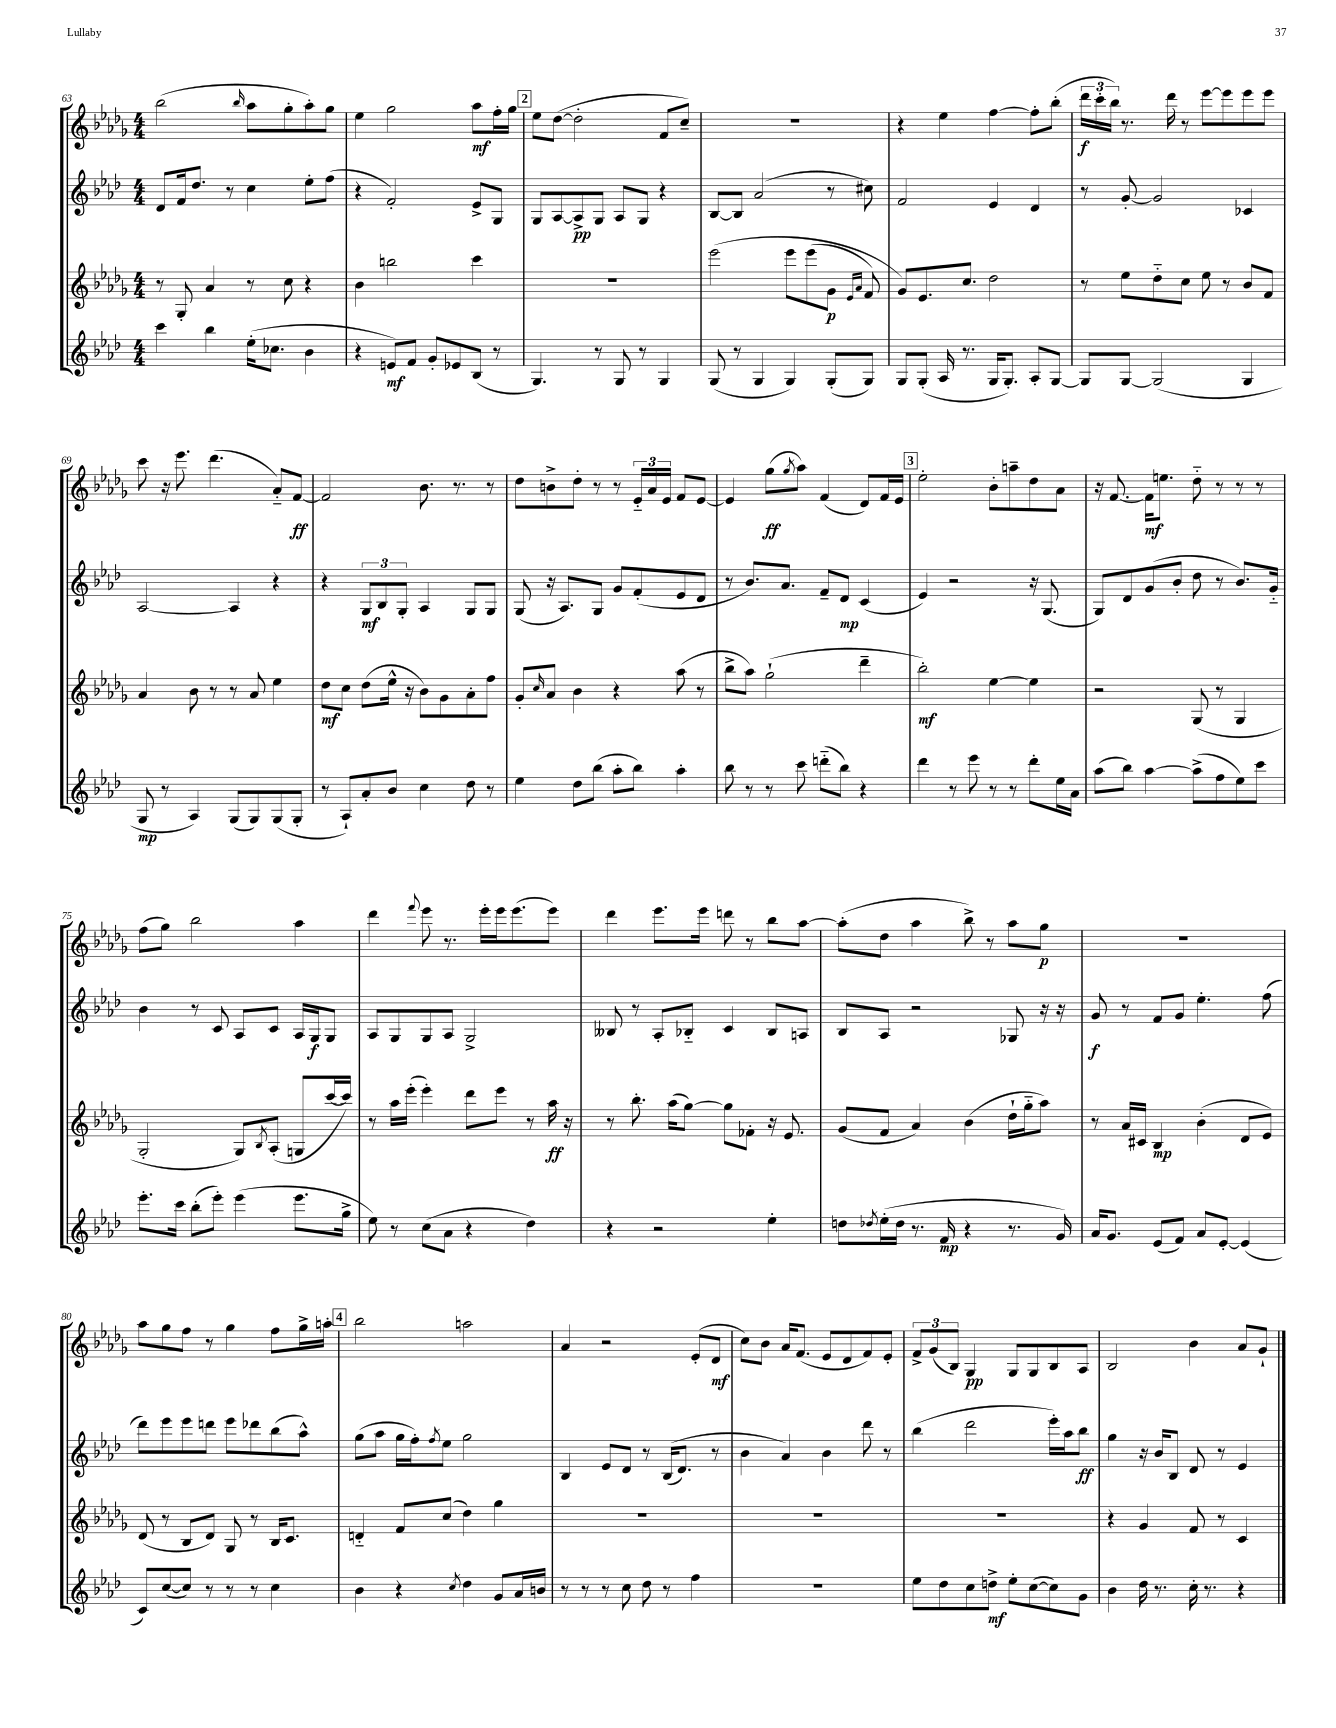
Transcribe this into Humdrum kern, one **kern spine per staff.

**kern	**kern	**kern	**kern
*staff4	*staff3	*staff2	*staff1
*clefG2	*clefG2	*clefG2	*clefG2
*k[b-e-a-d-]	*k[b-e-a-d-g-]	*k[b-e-a-d-]	*k[b-e-a-d-g-]
*M4/4	*M4/4	*M4/4	*M4/4
4ccc	8r	8d-	(2bb-
.	8G-'	16f	.
.	.	8.dd-	.
4bb-	4a-	.	.
.	.	8r	.
.	.	.	16qqbb-
(16ee-'	8r	4cc	8aa-
8.cc-	.	.	.
.	8cc	.	8gg-'
4b-	4r	8ee-'	8aa-')
.	.	(8ff	8gg-
=	=	=	=
4r	4b-	4r	4ee-
8e)	2bb	2f')	2gg-
8f	.	.	.
8g'	.	.	.
8e-	.	.	.
(8B-	4ccc	8e-^	8aa-
8r	.	8G	16ff'
.	.	.	16gg-
=	=	=	=
4.G)	1r	8G	8ee-
.	.	[8A-	([8dd-
.	.	8A-^]	2dd-']
8r	.	8G	.
8G	.	8A-	.
8r	.	8G	.
4G	.	4r	8f
.	.	.	8cc~)
=	=	=	=
(8G	&(2eee-	[8B-	1r
8r	.	8B-]	.
4G	.	(2a-	.
4G)	8eee-	.	.
.	(8eee-	.	.
(8G'	8g-	8r	.
.	16qqe-	.	.
.	16qqa-	.	.
8G)	8f)	8cc#)	.
=	=	=	=
8G	8g-&)	2f	4r
(8G'	8.e-	.	.
16A-	.	.	4ee-
8.r	8.cc	.	.
16G	2dd-	4e-	[4ff
8.G')	.	.	.
8A-'	.	4d-	8ff']
[8G	.	.	(8bb-'
=	=	=	=
8G]	8r	8r	24ddd-
.	.	.	24ccc'
.	.	.	24bb-)
[8G	8ee-	[8g'	8.r
(2G]	8dd-'~	2g]	.
.	.	.	16ddd-
.	8cc	.	8r
.	8ee-	.	[8eee-
.	8r	.	8eee-]
4G	8b-	4c-	8eee-
.	8f	.	8eee-
=	=	=	=
8G	4a-	[2A-	8ccc
8r	.	.	16r
.	.	.	8.eee-
4A-)	8b-	.	.
.	8r	.	(4.ddd-
(8G	8r	4A-]	.
8G)	8a-	.	.
(8G	4ee-	4r	8a-'~)
8G'	.	.	[8f
=	=	=	=
8r	8dd-	4r	2f]
8A-`)	8cc	.	.
8a-'	(8dd-	12G	.
.	.	12B-	.
8b-	16ee-^^	.	.
.	.	12G'	.
.	16r	.	.
4cc	8b-)	4A-	8.b-
.	8g-	.	.
.	.	.	8.r
8dd-	8a-'	8G	.
8r	8ff	8G	8r
=	=	=	=
4ee-	8g-'	(8G	8dd-
.	16qqcc	.	.
.	8a-	16r	8b^
.	.	8.A-)	.
8dd-	4b-	.	8dd-'
(8bb-	.	8G	8r
8aa-'	4r	8g	8r
8bb-)	.	(8f'	24e-'~
.	.	.	24a-
.	.	.	24e-
4aa-'	(8aa-	8e-	8f
.	8r	8d-	[8e-
=	=	=	=
8bb-	8bb-^	8r	4e-]
8r	8aa-)	8.b-)	.
8r	(2gg-`	.	(8gg-
.	.	8.a-	.
.	.	.	8qgg-
8ccc	.	.	8aa-)
(8ddd'~	.	8f~	(4f
8bb-)	.	8d-	.
4r	4ddd-~	(4c	8d-)
.	.	.	16f
.	.	.	16e-
=	=	=	=
4ddd-	2bb-')	4e-)	2ee-'
8r	.	2r	.
8eee-	.	.	.
8r	[4ee-	.	8b-'
8r	.	.	8aa~
8ddd-'	4ee-]	16r	8dd-
.	.	(8.G	.
16ee-	.	.	8a-
16a-	.	.	.
=	=	=	=
(8aa-	2r	8G)	16r
.	.	.	[8.f
8bb-)	.	8d-	.
[4aa-	.	(8g	16f]
.	.	.	8.ee
.	.	8b-'	.
(8aa-^]	(8G-	8dd-	8dd-'~
8ff	8r	8r	8r
8ee-)	4G-	8.b-)	8r
8ccc	.	.	8r
.	.	16g'~	.
=	=	=	=
8.eee-'	2G-'	4b-	(8ff
.	.	.	8gg-)
16ccc	.	.	.
(8bb-'	.	8r	2bb-
8eee-')	.	8c	.
(4eee-	8G-)	8A-	.
.	8qB-	.	.
.	(8A-'	8c	.
8.eee-	8G	16A-	4aa-
.	.	16G	.
.	[16ccc	8G	.
16gg^	16ccc])	.	.
=	=	=	=
8ee-)	8r	8A-	4ddd-
8r	16aa-	8G	.
.	(16eee-'	.	.
.	.	.	8qqfff
(8cc	4eee-')	8G	8eee-
8a-	.	8A-	8.r
4r	8ddd-	2G^	.
.	.	.	16eee-'
.	8eee-	.	16eee-
.	.	.	(8.eee-
4dd-)	8r	.	.
.	16aa-	.	8eee-)
.	16r	.	.
=	=	=	=
4r	8r	8B--	4ddd-
.	8.bb-'	8r	.
2r	.	8A-'	8.eee-
.	(16aa-	.	.
.	[8gg-)	8B-'~	.
.	.	.	16eee-
.	8gg-]	4c	8ddd
.	8f-'	.	8r
4ee-'	16r	8B-	8bb-
.	8.e-	.	.
.	.	8A	[8aa-
=	=	=	=
8dd	(8g-	8B-	(8aa-']
8qdd-	.	.	.
(16ee-'	8f	8A-	8dd-
16dd-	.	.	.
8.r	4a-)	2r	4aa-
16f	.	.	.
4r	(4b-	.	8bb-^)
.	.	.	8r
8.r	16dd-`	8G-	8aa-
.	16gg-'~	.	.
.	8aa-)	16r	8gg-
16g)	.	16r	.
=	=	=	=
16a-	8r	8g	1r
8.g	.	.	.
.	16a-	8r	.
.	16c#	.	.
(8e-	4B-	8f	.
8f)	.	8g	.
8a-	(4b-'	4.ee-'	.
[8e-'	.	.	.
(4e-]	8d-	.	.
.	8e-)	(8ff	.
=	=	=	=
8c)	(8d-	8ddd-)	8aa-
([8cc	8r	8eee-	8gg-
8cc])	8B-	8eee-	8ff
8r	8d-)	8ddd	8r
8r	8G-	8eee-	4gg-
8r	8r	8ddd-	.
4cc	16B-	(8bb-	8ff
.	8.c	.	.
.	.	8aa-^^)	16gg-^
.	.	.	16aa'
=	=	=	=
4b-	4d'~	(8gg	2bb-
.	.	8aa-	.
4r	8f	16gg	.
.	.	16ff')	.
.	.	8qff	.
.	(8cc	8ee-	.
8qcc	.	.	.
4dd-	4dd-)	2gg	2aa
8g	4gg-	.	.
16a-	.	.	.
16b	.	.	.
=	=	=	=
8r	1r	4B-	4a-
8r	.	.	.
8r	.	8e-	2r
8cc	.	8d-	.
8dd-	.	8r	.
8r	.	&((16B-	.
.	.	8.d-)	.
4ff	.	.	(8e-'
.	.	8r	8d-
=	=	=	=
1r	1r	4b-	8cc)
.	.	.	8b-
.	.	4a-&)	16a-
.	.	.	(8.f
.	.	4b-	8e-
.	.	.	8d-
.	.	8ddd-	8f)
.	.	8r	8e-'
=	=	=	=
8ee-	1r	(4bb-	12f^
.	.	.	(12g-
8dd-	.	.	.
.	.	.	12B-)
8cc	.	2ddd-	4G-
8dd^	.	.	.
8ee-'	.	.	8G-
([8cc	.	.	8G-
8cc])	.	16eee-')	8B-
.	.	16aa-	.
8g	.	8bb-	8A-
=	=	=	=
4b-	4r	4gg	2B-
16dd-	4g-	16r	.
8.r	.	16b-	.
.	.	8B-	.
16cc'	8f	8d-	4b-
8.r	.	.	.
.	8r	8r	.
4r	4c	4e-	8a-
.	.	.	8g-`
==	==	==	==
*-	*-	*-	*-
